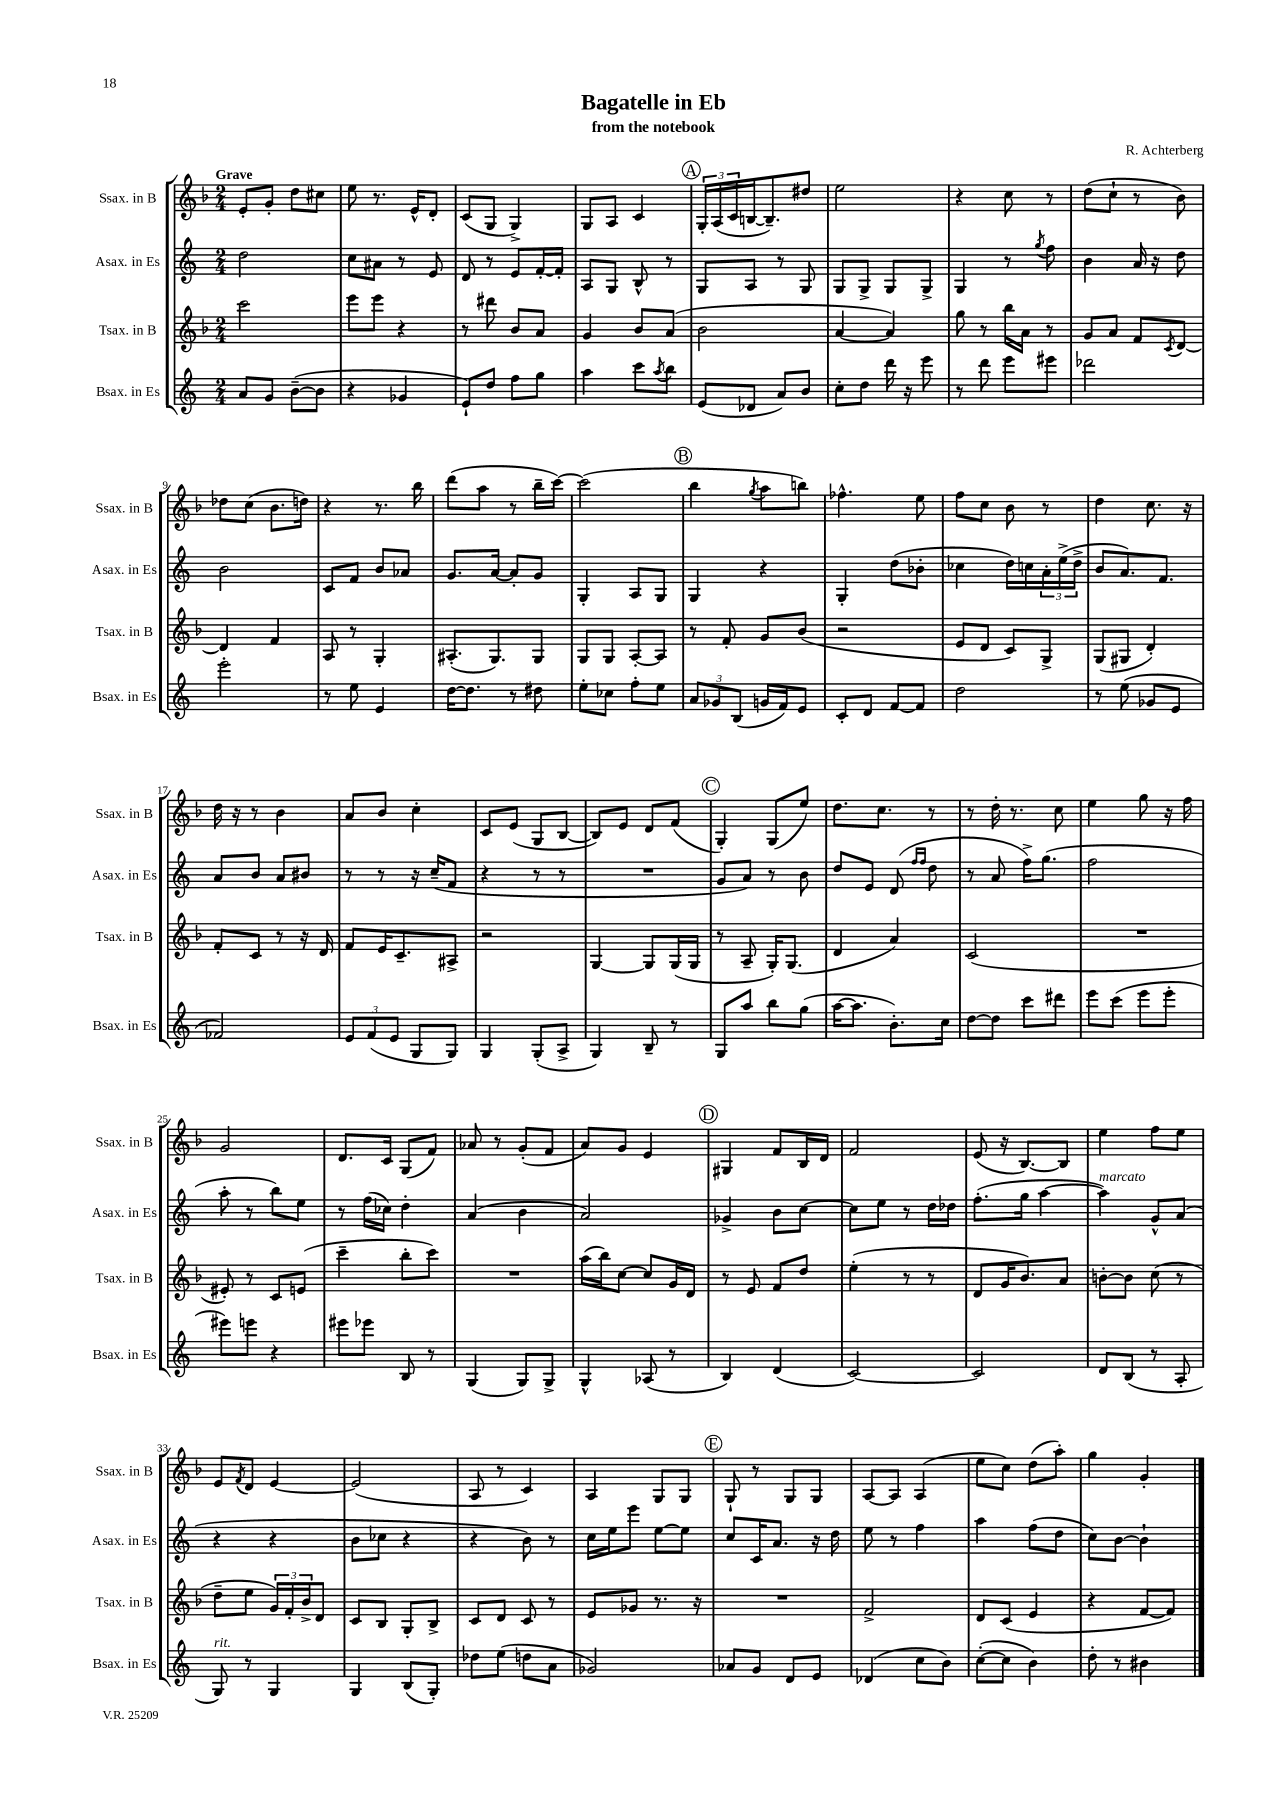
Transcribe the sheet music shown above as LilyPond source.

\header { title = "Bagatelle in Eb" composer = "R. Achterberg" subtitle = "from the notebook" }
<<
\new StaffGroup <<
\new Staff = "s0" \with { instrumentName = "Ssax. in B" shortInstrumentName = "Ssax. in B" } {
    \clef treble \key f \major \numericTimeSignature \time 2/4 \tempo "Grave"
    e'8-. g'8-. d''8 cis''8 |
    e''8 r8. e'16-^ d'8-. |
    c'8( g8 g4->) |
    g8 a8 c'4 |
    \mark \markup { \circle "A" } \tuplet 3/2 { g16-. a16( c'16 } b16~ b8.--) dis''8 |
    e''2 |
    r4 c''8 r8 |
    d''8( c''8-! r8 bes'8) |
    des''8 c''8( bes'8. d''16) |
    r4 r8. bes''16 |
    d'''8( a''8 r8 bes''16-- c'''16~) |
    c'''2( |
    \mark \markup { \circle "B" } bes''4 \acciaccatura { g''8 } a''8 b''8) |
    fes''4.-^ e''8 |
    f''8 c''8 bes'8 r8 |
    d''4 c''8. r16 |
    d''16 r16 r8 bes'4 |
    a'8 bes'8 c''4-. |
    c'8 e'8( g8 bes8~ |
    bes8) e'8 d'8 f'8( |
    \mark \markup { \circle "C" } g4-.) g8( e''8) |
    d''8. c''8. r8 |
    r8 d''16-. r8. c''8 |
    e''4 g''8 r16 f''16 |
    g'2 |
    d'8. c'16 g8( f'8) |
    aes'8 r8 g'8-.( f'8 |
    a'8) g'8 e'4 |
    \mark \markup { \circle "D" } gis4 f'8 bes16 d'16 |
    f'2 |
    e'8( r16 bes8.~) bes8 |
    e''4 f''8 e''8 |
    e'8 \acciaccatura { f'8 } d'8 e'4~ |
    e'2( |
    a8 r8 c'4) |
    a4 g8 g8 |
    \mark \markup { \circle "E" } g8-! r8 g8 g8 |
    a8~ a8 a4( |
    e''8 c''8) d''8( a''8-.) |
    g''4 g'4-. \bar "|." |
}
\new Staff = "s1" \with { instrumentName = "Asax. in Es" shortInstrumentName = "Asax. in Es" } {
    \clef treble \key c \major \numericTimeSignature \time 2/4
    d''2 |
    c''8 ais'8 r8 e'8 |
    d'8 r8 e'8 f'16~-. f'16-. |
    a8 g8 b8-^ r8 |
    \mark \markup { \circle "A" } g8 a8 r8 g8 |
    g8 g8-> g8 g8-> |
    g4 r8 \acciaccatura { g''8 } f''8 |
    b'4 a'16 r16 d''8 |
    b'2 |
    c'8 f'8 b'8 aes'8 |
    g'8. a'16~ a'8-. g'8 |
    g4-. a8 g8 |
    \mark \markup { \circle "B" } g4 r4 |
    g4-. d''8( bes'8-. |
    ces''4 d''16) c''16 \tuplet 3/2 { a'16-. e''16->( d''16-> } |
    b'8 a'8.) f'8. |
    a'8 b'8 a'8 bis'8 |
    r8 r8 r16 c''16--( f'8 |
    r4 r8 r8 |
    R2 |
    \mark \markup { \circle "C" } g'8 a'8) r8 b'8 |
    d''8 e'8 d'8( \grace { f''16 f''16 } d''8 |
    r8 a'8 f''16->) g''8.( |
    f''2 |
    a''8-. r8 b''8) e''8 |
    r8 f''16( ces''16) d''4-. |
    a'4( b'4 |
    a'2) |
    \mark \markup { \circle "D" } ges'4-> b'8 c''8~ |
    c''8 e''8 r8 d''16 des''16 |
    f''8.-.( g''16 a''4~ |
    a''4^\markup { \italic "marcato" }) g'8-^ a'8( |
    r4 r4 |
    b'8 ces''8 r4 |
    r4 b'8) r8 |
    c''16 e''16 e'''8 e''8~ e''8 |
    \mark \markup { \circle "E" } c''8 c'16 a'8. r16 d''16 |
    e''8 r8 f''4 |
    a''4 f''8( d''8 |
    c''8) b'8~ b'4-! \bar "|." |
}
\new Staff = "s2" \with { instrumentName = "Tsax. in B" shortInstrumentName = "Tsax. in B" } {
    \clef treble \key f \major \numericTimeSignature \time 2/4
    c'''2 |
    e'''8 e'''8 r4 |
    r8 dis'''8 bes'8 a'8 |
    g'4 bes'8 a'8( |
    \mark \markup { \circle "A" } bes'2 |
    a'4~ a'4) |
    g''8 r8 bes''16 a'16 r8 |
    g'8 a'8 f'8 \acciaccatura { c'8 } d'8~ |
    d'4 f'4 |
    a8 r8 g4-. |
    ais8.-.( g8.) g8 |
    g8 g8 a8~-. a8 |
    \mark \markup { \circle "B" } r8 f'8-. g'8 bes'8( |
    r2 |
    e'8 d'8 c'8) g8-> |
    g8( gis8 d'4-.) |
    f'8-. c'8 r8 r16 d'16 |
    f'8 e'16 c'8.-- ais8-> |
    r2 |
    g4~ g8 g16( g16 |
    \mark \markup { \circle "C" } r8 a8-- g16-.) g8.( |
    d'4 a'4) |
    c'2( |
    R2 |
    eis'8-.) r8 c'8 e'8( |
    c'''4-- bes''8-. c'''8) |
    R2 |
    a''16( bes''16) c''8~ c''8 g'16 d'16 |
    \mark \markup { \circle "D" } r8 e'8 f'8 d''8 |
    e''4-.( r8 r8 |
    d'8 g'16 bes'8.) a'8 |
    b'8~-. b'8 c''8( r8 |
    d''8-- e''8 \tuplet 3/2 { g'16) f'16-. bes'16-> } d'8 |
    c'8 bes8 g8-. bes8-> |
    c'8 d'8 c'8 r8 |
    e'8 ges'8 r8. r16 |
    \mark \markup { \circle "E" } R2 |
    f'2-> |
    d'8 c'8( e'4 |
    r4 f'8~ f'8) \bar "|." |
}
\new Staff = "s3" \with { instrumentName = "Bsax. in Es" shortInstrumentName = "Bsax. in Es" } {
    \clef treble \key c \major \numericTimeSignature \time 2/4
    a'8 g'8 b'8~--( b'8 |
    r4 ges'4 |
    e'8-!) d''8 f''8 g''8 |
    a''4 c'''8 \acciaccatura { a''8 } b''8 |
    \mark \markup { \circle "A" } e'8( des'8 a'8) b'8 |
    c''8-. d''8 d'''16 r16 e'''8 |
    r8 d'''8 e'''8 eis'''8 |
    des'''2 |
    e'''2-. |
    r8 e''8 e'4 |
    d''16~ d''8. r8 dis''8 |
    e''8-. ces''8 f''8-. e''8 |
    \mark \markup { \circle "B" } \tuplet 3/2 { a'8 ges'8 b8( } g'16 f'16) e'8 |
    c'8-. d'8 f'8~ f'8 |
    d''2 |
    r8 e''8( ges'8 e'8 |
    fes'2) |
    \tuplet 3/2 { e'8 f'8( e'8 } g8 g8) |
    g4 g8-.( a8-> |
    g4) b8-- r8 |
    \mark \markup { \circle "C" } g8 a''8 b''8 g''8( |
    a''16~ a''8. b'8.-.) c''16 |
    d''8~ d''8 c'''8 dis'''8 |
    e'''8 c'''8( e'''8 e'''8-. |
    eis'''8) e'''8 r4 |
    eis'''8 ees'''8 b8 r8 |
    g4( g8) g8-> |
    g4-^ aes8( r8 |
    \mark \markup { \circle "D" } b4) d'4( |
    c'2~) |
    c'2 |
    d'8 b8( r8 a8-. |
    g8^\markup { \italic "rit." }) r8 g4 |
    g4 b8( g8-.) |
    des''8 e''8( d''8 a'8 |
    ges'2) |
    \mark \markup { \circle "E" } aes'8 g'8 d'8 e'8 |
    des'4( c''8 b'8) |
    c''8~-.( c''8 b'4) |
    d''8-. r8 bis'4 \bar "|." |
}
>>
>>
